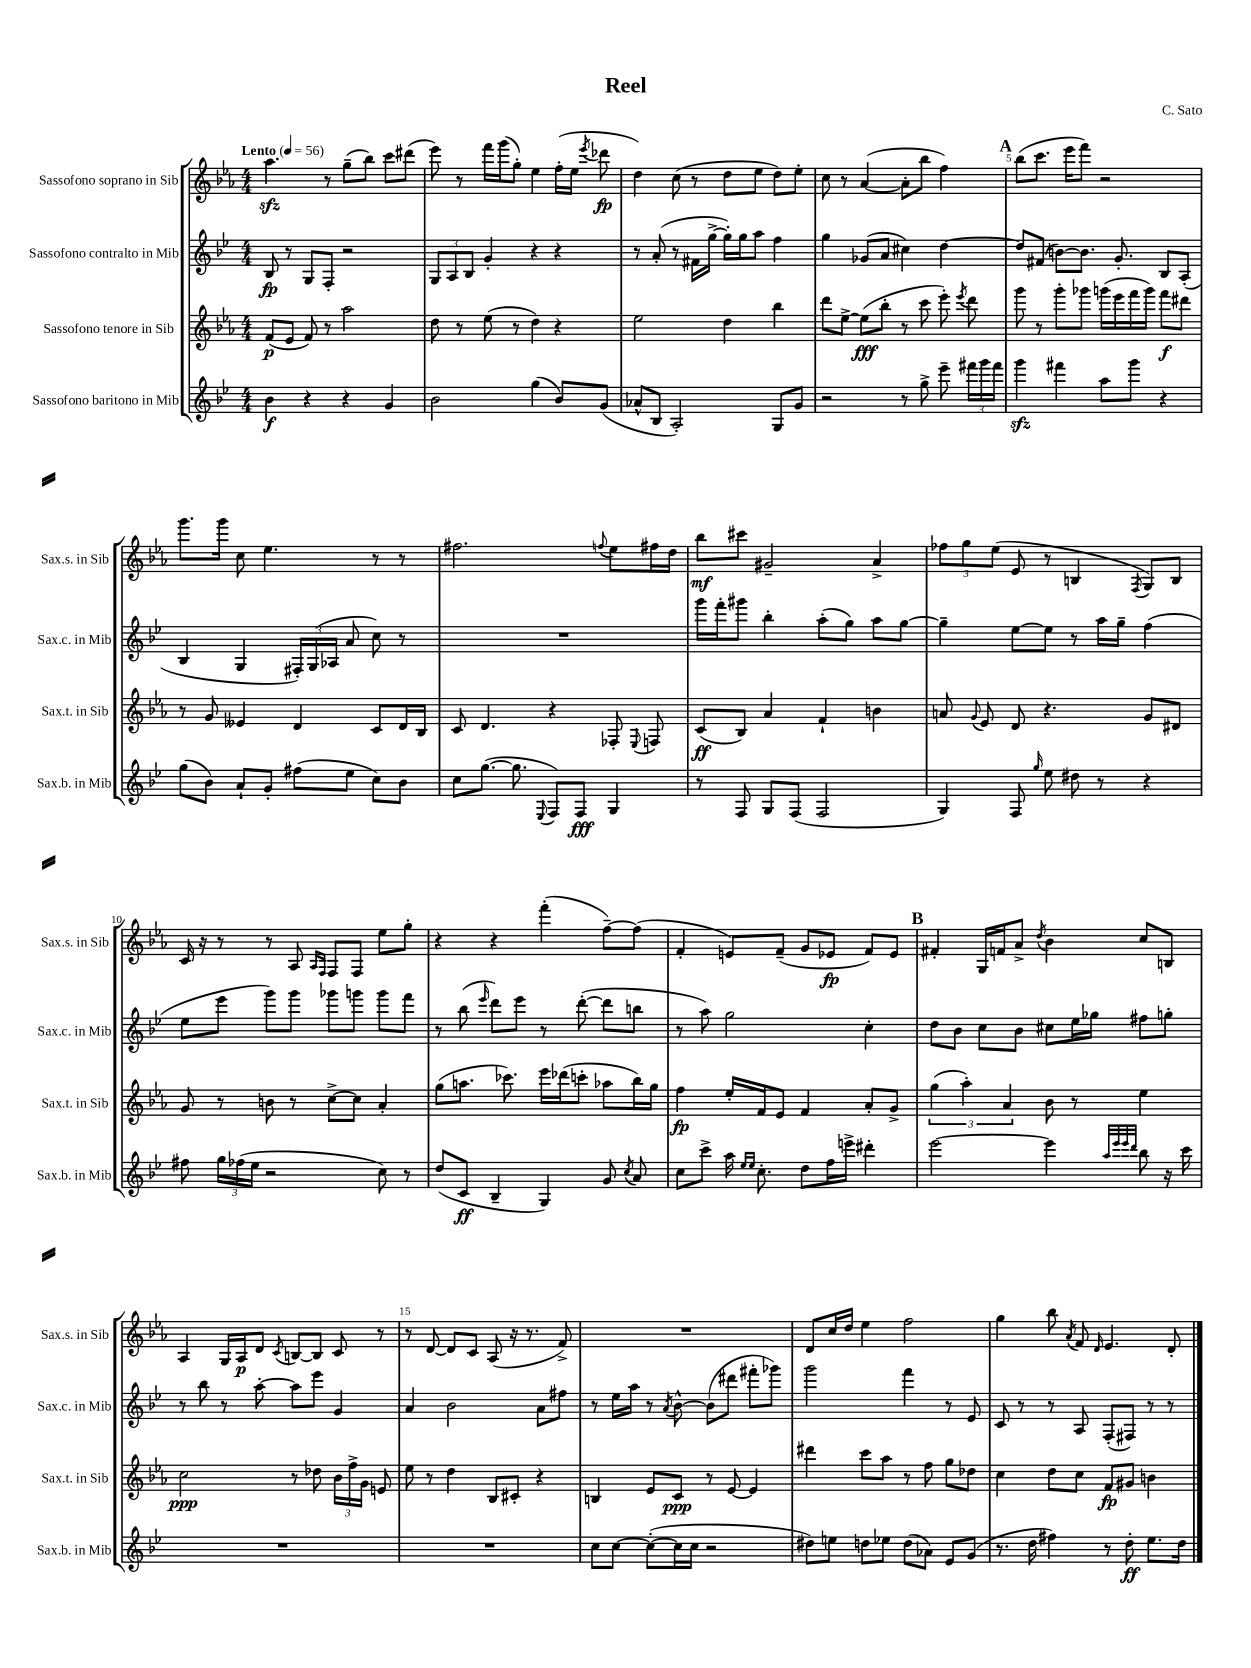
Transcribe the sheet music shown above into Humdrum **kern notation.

**kern	**kern	**kern	**kern
*staff4	*staff3	*staff2	*staff1
*clefG2	*clefG2	*clefG2	*clefG2
*k[b-e-]	*k[b-e-a-]	*k[b-e-]	*k[b-e-a-]
*M4/4	*M4/4	*M4/4	*M4/4
*MM56	*MM56	*MM56	*MM56
4b-	(8f	8B-	4.aa-
.	8e-	8r	.
4r	8f)	8G	.
.	8r	8F'	8r
4r	2aa-	2r	(8gg~
.	.	.	8bb-)
4g	.	.	8ccc
.	.	.	(8ddd#
=	=	=	=
2b-	8dd	12G	8eee-)
.	.	12A	.
.	8r	.	8r
.	.	12B-	.
.	(8ee-	4g'	16fff
.	.	.	(16ggg
.	8r	.	8gg')
(4gg	4dd)	4r	4ee-
8b-)	4r	4r	(16ff'
.	.	.	16ee-
.	.	.	8qeee-
(8g	.	.	8ddd-
=	=	=	=
8a-^^	2ee-	8r	4dd)
8B-	.	(8a'	.
2A')	.	8r	(8cc
.	.	16f#	8r
.	.	[16gg^	.
.	4dd	16gg'])	8dd
.	.	16gg	.
.	.	8aa	8ee-
8G	4bb-	4ff	8dd)
8g	.	.	8ee-'
=	=	=	=
2r	8ddd	4gg	8cc
.	[8ee-^	.	8r
.	(8ee-]	(8g-	([4a-
.	8bb-'	8a	.
8r	8r	4cc#)	8a-']
8gg^	8ccc	.	8bb-
8eee-~	8eee-')	[4dd	4ff)
.	8qeee-	.	.
24fff#	8ddd	.	.
24ggg	.	.	.
24fff#	.	.	.
=	=	=	=
4ggg	8ggg	8dd]	(8bb-
.	8r	(8f#	8.ccc
4fff#	8ggg'	[8b)	.
.	.	.	16eee-
.	8ggg-	8.b]	8fff)
8aa	(16ggg	.	2r
.	16eee-	8.g'	.
8ggg	16fff	.	.
.	16ggg)	.	.
4r	8fff	8B-	.
.	8ddd#	(8A'	.
=	=	=	=
(8gg	8r	4B-	8.ggg
8b-)	8g	.	.
.	.	.	16ggg
8a`	4e--	4G	8cc
8g'	.	.	4.ee-
(8ff#	4d	24F#')	.
.	.	(24G	.
.	.	24A-	.
8ee-	.	8a	.
8cc)	8c	8cc)	8r
8b-	16d	8r	8r
.	16B-	.	.
=	=	=	=
8cc	8c	1r	2.ff#
([8.gg	4.d	.	.
8.gg]	.	.	.
8qqE-	.	.	.
8F)	4r	.	.
8F	.	.	.
.	.	.	8qqff
4G	8F-'	.	8ee-
.	8qqE-	.	.
.	8F	.	16ff#
.	.	.	16dd
=	=	=	=
8r	(8c	16ggg	8bb-
.	.	16fff'	.
8F	8B-)	8ggg#	8ccc#
8G	4a-	4bb-'	2g#~
(8F	.	.	.
2F	4f`	(8aa'	.
.	.	8gg)	.
.	4b	8aa	4a-^
.	.	[8gg	.
=	=	=	=
4G)	8a	4gg~]	12ff-
.	.	.	12gg
.	8qqg	.	.
.	8e-	.	.
.	.	.	(12ee-
8F	8d	[8ee-	8e-
16qqgg	.	.	.
8ee-	4.r	8ee-]	8r
8dd#	.	8r	4B
8r	.	16aa	.
.	.	16gg~	.
.	.	.	8qF
4r	8g	(4ff	8G)
.	8d#	.	8B
=	=	=	=
8ff#	8g	8ee-	16c
.	.	.	16r
24gg	8r	8eee-	8r
(24ff-	.	.	.
24ee-	.	.	.
2r	8b	8ggg)	8r
.	8r	8ggg	8A-
.	.	.	16qqA-
.	.	.	16qqF
.	[8cc^	8ggg-	8F
.	8cc]	8ggg	8F
8cc)	4a-'	8ggg	8ee-
8r	.	8fff	8gg'
=	=	=	=
(8dd	(8gg	8r	4r
8c	8.aa	(8bb-	.
.	.	16qqeee-	.
4B-~	.	8ddd)	4r
.	8.ccc-)	.	.
.	.	8eee-	.
4G)	16eee-	8r	(4fff'
.	(16ddd-	.	.
.	8ccc'	([8ddd'	.
8g	8aa-	8ddd]	[8ff~)
8qcc	.	.	.
8a	16bb-)	8bb	(8ff]
.	16gg	.	.
=	=	=	=
8cc	4ff	8r	4f'
8ccc^	.	8aa)	.
16aa	16ee-'	2gg	8e)
16qqee-	.	.	.
16qqee-	.	.	.
8.cc'	16f	.	.
.	8e-	.	(8f~
8dd	4f	.	8g
16ff	.	.	8e-
16eee^	.	.	.
4ddd#'	8a-'	4cc'	8f)
.	8g^	.	8e-
=	=	=	=
[2eee-	(6gg	8dd	4f#'
.	.	8b-	.
.	6aa-')	.	.
.	.	8cc	16G
.	.	.	16f
.	6a-	.	.
.	.	8b-	8a-^
.	.	.	8qdd
4eee-]	8b-	8cc#	4b-
.	8r	16ee-	.
.	.	16gg-	.
32qqaa	.	.	.
32qqeee-	.	.	.
32qqeee-	.	.	.
32qqddd	.	.	.
8bb-	4ee-	8ff#	8cc
16r	.	8gg'	8B
16ccc	.	.	.
=	=	=	=
1r	2cc	8r	4A-
.	.	8bb-	.
.	.	8r	16G
.	.	.	16A-
.	.	[8aa'	8d
.	.	.	8qc
.	8r	8aa]	[8B
.	8dd-	8eee-	8B]
.	24b-	4g	8c
.	24ff^	.	.
.	24g	.	.
.	8e	.	8r
=	=	=	=
1r	8ee-	4a	8r
.	8r	.	[8d
.	4dd	2b-	8d]
.	.	.	8c
.	8B-	.	(8A-
.	8c#'	.	16r
.	.	.	8.r
.	4r	8a	.
.	.	8ff#	8f^)
=	=	=	=
8cc	4B	8r	1r
[8cc	.	16ee-	.
.	.	16aa	.
(8cc'_	8e-	8r	.
.	.	8qa	.
16cc]	8c	[8b-^^	.
16cc	.	.	.
2r	8r	(8b-]	.
.	[8e-	8ddd#	.
.	4e-]	8fff#'	.
.	.	8ggg-)	.
=	=	=	=
8dd#)	4ddd#	2ggg	8d
8ee	.	.	16cc
.	.	.	16dd
8dd	8ccc	.	4ee-
8ee-	8aa-	.	.
(8dd	8r	4fff	2ff
8a-)	8ff	.	.
8e-	8gg	8r	.
(8g	8dd-	8e-	.
=	=	=	=
8.r	4cc	8c	4gg
.	.	8r	.
16dd	.	.	.
4ff#)	8dd	8r	8bb-
.	.	.	8qa-
.	8cc	8A	8f
.	.	.	16qqd
8r	8f	(8F'	4.e-
8dd'	8g#	8F#)	.
8.ee-	4b	8r	.
.	.	8r	8d'
16dd	.	.	.
==	==	==	==
*-	*-	*-	*-
